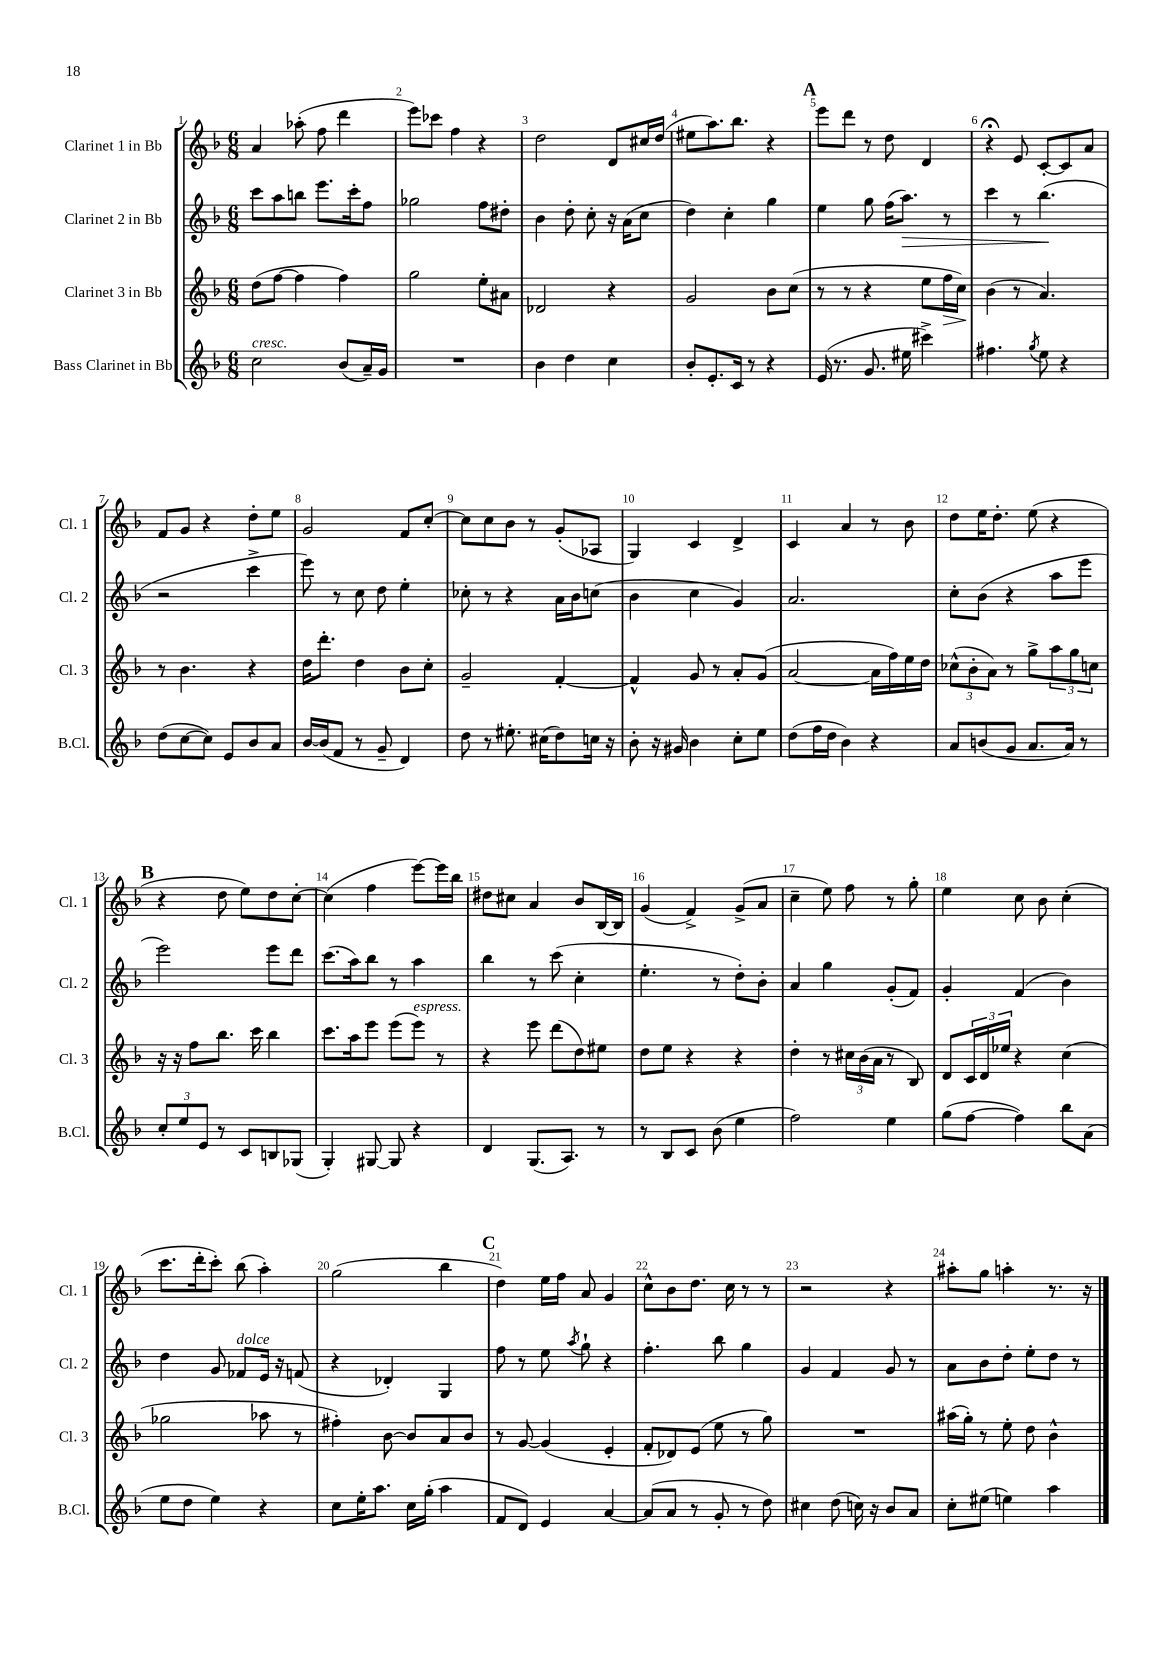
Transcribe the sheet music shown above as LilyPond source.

<<
\new StaffGroup <<
\new Staff = "s0" \with { instrumentName = "Clarinet 1 in Bb" shortInstrumentName = "Cl. 1" } {
    \clef treble \key f \major \numericTimeSignature \time 6/8
    a'4 aes''8-.( f''8 d'''4 |
    e'''8) ces'''8 f''4 r4 |
    d''2 d'8 cis''16 d''16( |
    eis''8 a''8.) bes''8. r4 |
    \mark \markup { \bold "A" } e'''8 d'''8 r8 d''8 d'4 |
    r4\fermata e'8 c'8~-. c'8 a'8 |
    f'8 g'8 r4 d''8-. e''8 |
    g'2 f'8 c''8~-. |
    c''8 c''8 bes'8 r8 g'8-.( aes8 |
    g4) c'4 d'4-> |
    c'4 a'4 r8 bes'8 |
    d''8 e''16 d''8.-. e''8( r4 |
    \mark \markup { \bold "B" } r4 d''8 e''8) d''8 c''8~-. |
    c''4( f''4 e'''8~) e'''16 bes''16 |
    dis''8 cis''8 a'4 bes'8 bes16~ bes16 |
    g'4( f'4->) g'8->( a'8 |
    c''4-- e''8) f''8 r8 g''8-. |
    e''4 c''8 bes'8 c''4-.( |
    c'''8. d'''16-. c'''8-.) bes''8( a''4-.) |
    g''2( bes''4 |
    \mark \markup { \bold "C" } d''4) e''16 f''16 a'8 g'4 |
    c''8-^ bes'8 d''8. c''16 r8 r8 |
    r2 r4 |
    ais''8-. g''8 a''4-. r8. r16 \bar "|." |
}
\new Staff = "s1" \with { instrumentName = "Clarinet 2 in Bb" shortInstrumentName = "Cl. 2" } {
    \clef treble \key f \major \numericTimeSignature \time 6/8
    c'''8 a''8 b''8 e'''8. c'''16-. f''8 |
    ges''2 f''8 dis''8-. |
    bes'4 d''8-. c''8-. r16 a'16( c''8 |
    d''4) c''4-. g''4 |
    \mark \markup { \bold "A" } e''4 g''8 f''16( a''8.\>) r8 |
    c'''4 r8 bes''4.\!( |
    r2 c'''4-> |
    e'''8) r8 c''8 d''8 e''4-. |
    ces''8-. r8 r4 a'16 bes'16 c''8( |
    bes'4 c''4 g'4) |
    a'2. |
    c''8-. bes'8( r4 a''8 e'''8 |
    \mark \markup { \bold "B" } e'''2) e'''8 d'''8 |
    c'''8.( a''16) bes''8 r8 a''4 |
    bes''4 r8 c'''8( c''4-. |
    e''4.-. r8 d''8-.) bes'8-. |
    a'4 g''4 g'8-.( f'8) |
    g'4-. f'4( bes'4) |
    d''4 g'8 fes'8^\markup { \italic "dolce" } e'16 r16 f'8( |
    r4 des'4-.) g4 |
    \mark \markup { \bold "C" } f''8 r8 e''8 \acciaccatura { a''8 } g''8-! r4 |
    f''4.-. bes''8 g''4 |
    g'4 f'4 g'8 r8 |
    a'8 bes'8 d''8-. e''8-. d''8 r8 \bar "|." |
}
\new Staff = "s2" \with { instrumentName = "Clarinet 3 in Bb" shortInstrumentName = "Cl. 3" } {
    \clef treble \key f \major \numericTimeSignature \time 6/8
    d''8( f''8~ f''4 f''4) |
    g''2 e''8-. ais'8 |
    des'2 r4 |
    g'2 bes'8 c''8( |
    \mark \markup { \bold "A" } r8 r8 r4 e''8 f''16\> c''16) |
    bes'4\!( r8 a'4.) |
    r8 bes'4. r4 |
    d''16 d'''8.-. d''4 bes'8 c''8-. |
    g'2-- f'4~-. |
    f'4-^ g'8 r8 a'8-. g'8( |
    a'2~ a'16 f''16) e''16 d''16 |
    \tuplet 3/2 { ces''8-^( bes'8-. a'8) } r8 g''8-> \tuplet 3/2 { a''8 g''8 c''8 } |
    \mark \markup { \bold "B" } r16 r16 f''8 bes''8. c'''16 bes''4 |
    c'''8. a''16 e'''8 e'''8( e'''8^\markup { \italic "espress." }) r8 |
    r4 e'''8 d'''8( d''8) eis''8 |
    d''8 e''8 r4 r4 |
    d''4-. r8 \tuplet 3/2 { cis''16 bes'16( a'16 } r8 bes8) |
    d'8 \tuplet 3/2 { c'16 d'16 ees''16 } r4 c''4( |
    ges''2 aes''8 r8 |
    fis''4-.) bes'8~ bes'8 a'8 bes'8 |
    \mark \markup { \bold "C" } r8 g'8~ g'4( e'4-. |
    f'8-. des'8) e'8( e''8 r8 g''8) |
    R2. |
    ais''16( g''16-.) r8 e''8-. d''8 bes'4-^ \bar "|." |
}
\new Staff = "s3" \with { instrumentName = "Bass Clarinet in Bb" shortInstrumentName = "B.Cl." } {
    \clef treble \key f \major \numericTimeSignature \time 6/8
    c''2^\markup { \italic "cresc." } bes'8( a'16--) g'16 |
    R2. |
    bes'4 d''4 c''4 |
    bes'8-. e'8.-. c'16 r8 r4 |
    \mark \markup { \bold "A" } e'16( r8. g'8. eis''16 cis'''4->) |
    fis''4. \acciaccatura { g''8 } e''8 r4 |
    d''8( c''8~ c''8) e'8 bes'8 a'8 |
    bes'16~ bes'16( f'8 r8 g'8-- d'4) |
    d''8 r8 eis''8.-. cis''16( d''8) c''16 r16 |
    bes'8-. r16 gis'16 bes'4 c''8-. e''8 |
    d''8( f''16 d''16 bes'4) r4 |
    a'8 b'8( g'8 a'8. a'16) r8 |
    \mark \markup { \bold "B" } \tuplet 3/2 { c''8-. e''8 e'8 } r8 c'8 b8 ges8( |
    g4-.) gis8~ gis8 r4 |
    d'4 g8.( a8.) r8 |
    r8 bes8 c'8 bes'8( e''4 |
    f''2) e''4 |
    g''8( f''8~ f''4) bes''8 a'8( |
    e''8 d''8 e''4) r4 |
    c''8 e''16-. a''8. c''16 g''16-.( a''4 |
    \mark \markup { \bold "C" } f'8 d'8) e'4 a'4~ |
    a'8( a'8 r8 g'8-. r8 d''8) |
    cis''4 d''8( c''16) r16 bes'8 a'8 |
    c''8-. eis''8( e''4) a''4 \bar "|." |
}
>>
>>
\layout { \context { \Score \override BarNumber.break-visibility = ##(#f #t #t) barNumberVisibility = #all-bar-numbers-visible } }
